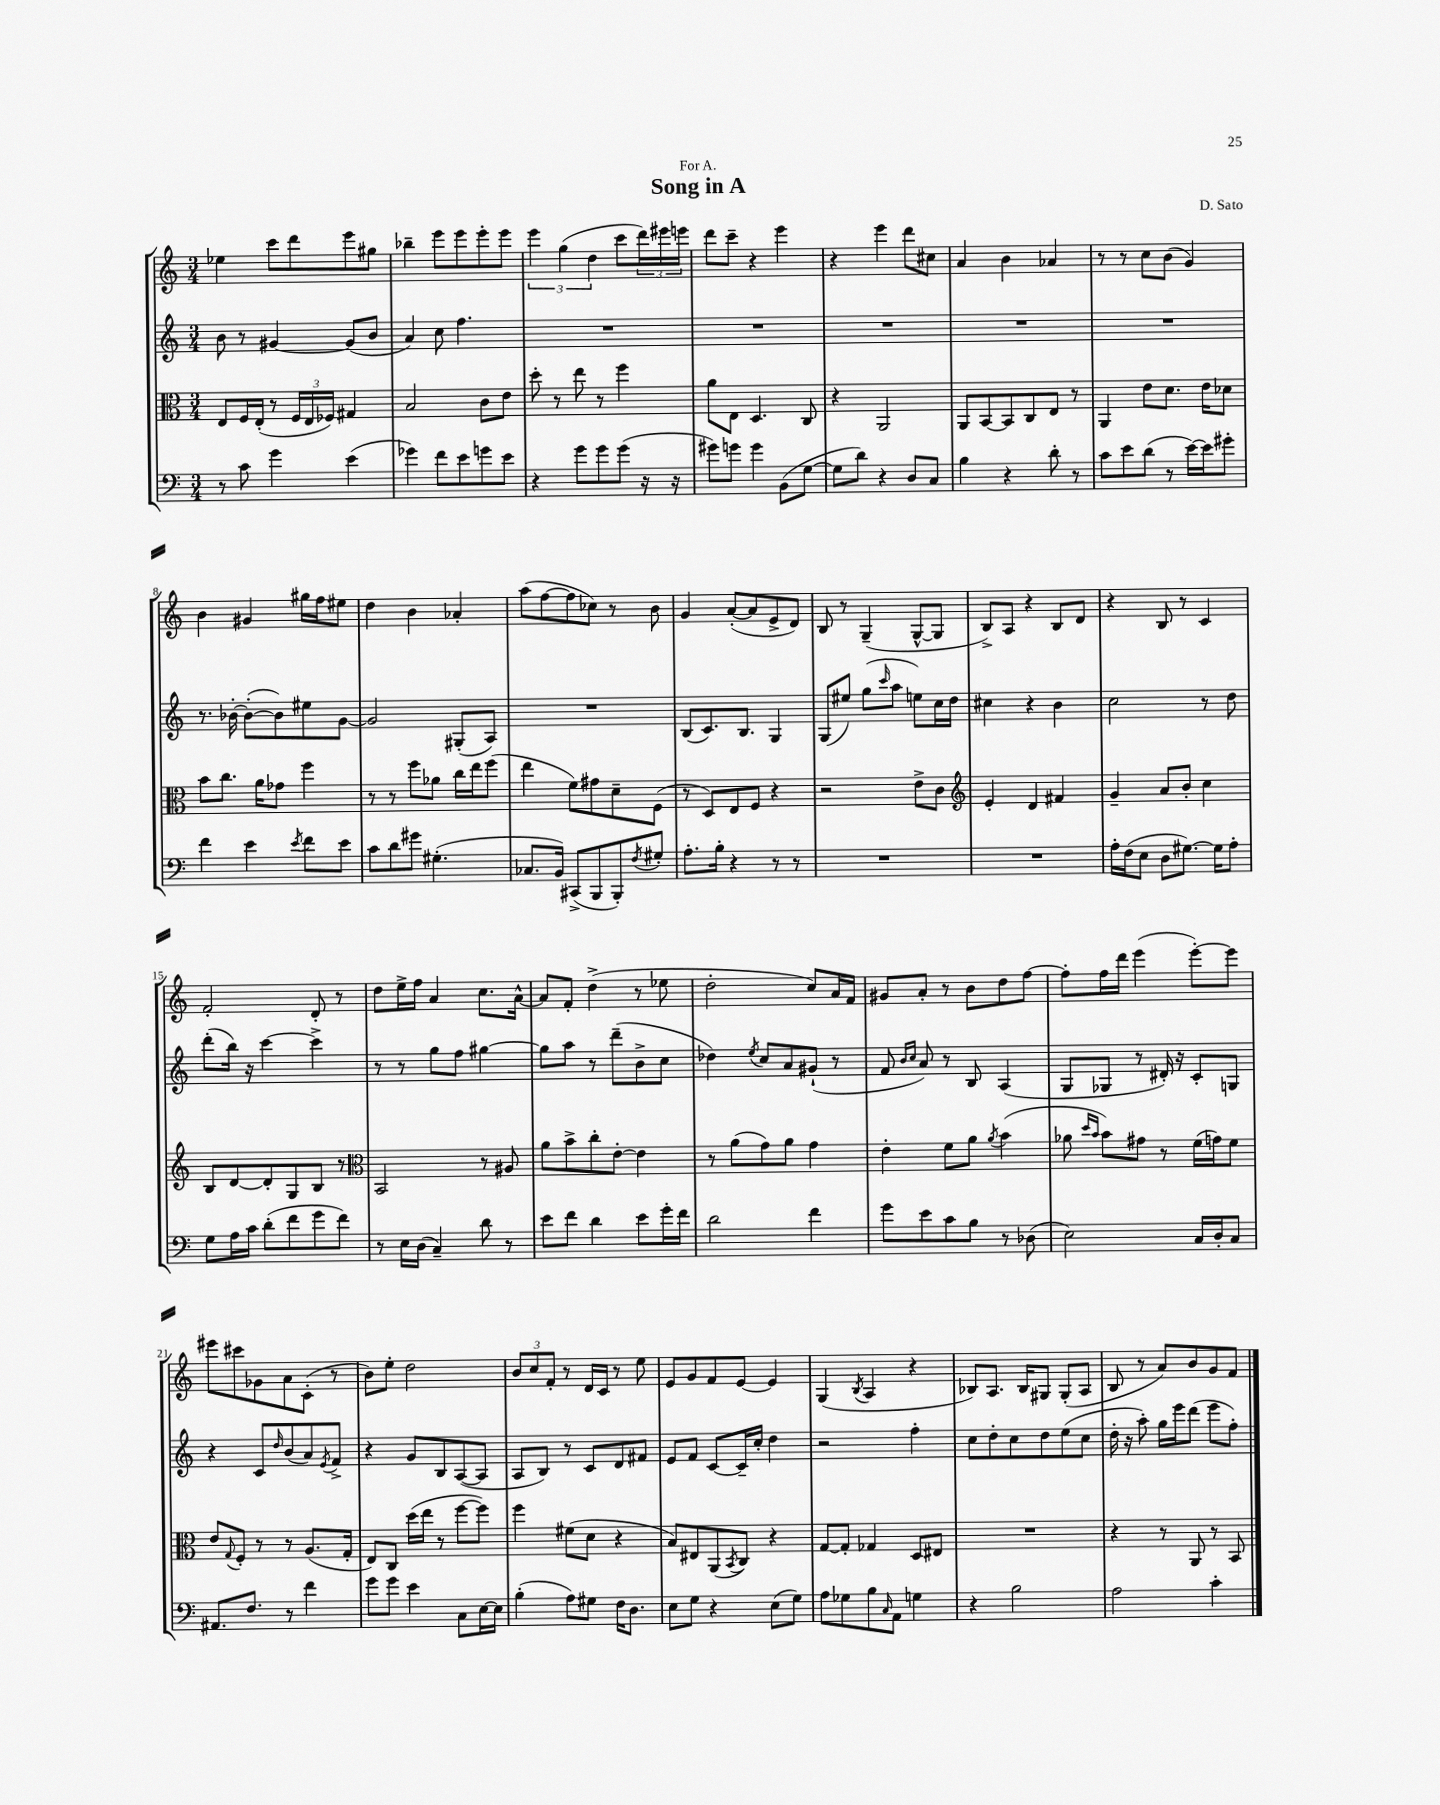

**kern	**kern	**kern	**kern
*staff4	*staff3	*staff2	*staff1
*clefF4	*clefC3	*clefG2	*clefG2
*k[]	*k[]	*k[]	*k[]
*M3/4	*M3/4	*M3/4	*M3/4
8r	8E/L	8b\	4ee-\
8c\	16F/L	8r	.
.	(16E'/JJ	.	.
4g\	8r	[4g#/	8ccc\L
.	24F/LL	.	8ddd\
.	24E/	.	.
.	24F-/JJ)	.	.
(4e\	4G#/	(8g#/]L	8eee\
.	.	8b/J	8gg#\J
=	=	=	=
4g-\)	2B/	4a/)	4bb-~\
8f\L	.	8cc\	8eee\L
8e\	.	4.ff\	8eee\
8g\	8c\L	.	8eee'\
8e\J	8e\J	.	8eee\J
=	=	=	=
4r	8dd'\	2.r	6eee\
.	8r	.	.
.	.	.	(6gg\
8g\L	8ee\	.	.
.	.	.	6dd\
8g\	8r	.	.
(8g\J	4ff\	.	8ccc\L
16r	.	.	24ddd\L)
.	.	.	24eee#\
16r	.	.	.
.	.	.	24eee\JJ
=	=	=	=
8g#\L)	8a\L	2.r	8ddd\L
8g\J	8E\J	.	8ccc~\J
4g\	4.D/	.	4r
(8BB\L	.	.	4eee\
[8G\J	8C/	.	.
=	=	=	=
8G\]L	4r	2.r	4r
8d\J)	.	.	.
4r	2AA/	.	4eee\
8D/L	.	.	8ddd\L
8C/J	.	.	8cc#\J
=	=	=	=
4B\	8AA/L	2.r	4a/
.	[8BB/	.	.
4r	8BB/]	.	4b\
.	8C/	.	.
8d'\	8E/J	.	4a-/
8r	8r	.	.
=	=	=	=
8c\L	4AA/	2.r	8r
8e\	.	.	8r
(8d\J	8e\L	.	8cc\L
8r	8.d\J	.	(8b\J
[16e\LL)	.	.	4g/)
16e\]J	16e\LK	.	.
8g#'\J	8d-\J	.	.
=	=	=	=
4f\	8b\L	8.r	4b\
.	8.cc\J	.	.
.	.	[16b-'\	.
4e\	.	(8b-'\_L	4g#/
.	16a\LK	.	.
.	8g-\J	8b-\])	.
8qe/	.	.	.
8f\L	4ff\	8ee#\	16gg#\LL
.	.	.	16ff\J
8e\J	.	[8g\J	8ee#\J
=	=	=	=
8c\L	8r	2g/]	4dd\
8d\	8r	.	.
8g#\J	8ff\L	.	4b\
(4.G#'\	8a-\J	.	.
.	16cc\LL	(8G#'/L	4a-'/
.	16ee\J	.	.
.	(8ff\J	8A/J)	.
=	=	=	=
8.C-/L	4ee\	2.r	(8aa\L
.	.	.	[8ff\
16BB/Jk)	.	.	.
(8CC#^/L	8f\L)	.	8ff\]
8BBB/	8g#\	.	8cc-\J)
8BBB'/)	8d~\	.	8r
8qF/	.	.	.
8G#'/J	(8F\J	.	8b\
=	=	=	=
8.A'\L	8r	(8B/L	4g/
.	8D/L)	8.c/)	.
16B'\Jk	.	.	.
4r	8E/	.	([8a'/L
.	.	8.B/J	.
.	8F/J	.	8a/]
8r	4r	4G/	8e^/
8r	.	.	8d/J)
=	=	=	=
2.r	2r	(8G/L	8B/
.	.	8ee#/J)	8r
.	.	(8gg\L	(4G~/
.	.	16qqccc/	.
.	.	8aa\J	.
.	8e^\L	8ee\L)	[8G^^/L
.	8c\J	16cc\L	8G/]J
.	.	16dd\JJ	.
=	=	=	=
*	*clefG2	*	*
2.r	4e'/	4cc#\	8B^/L)
.	.	.	8A/J
.	4d/	4r	4r
.	4f#/	4b\	8B/L
.	.	.	8d/J
=	=	=	=
16A'\LL	4g~/	2cc\	4r
(16F\J	.	.	.
8E\J	.	.	.
8D\L	8a/L	.	8B/
[8.G#\J)	8b'/J	.	8r
.	4cc\	8r	4c/
16G#\]LK	.	.	.
8A'\J	.	8dd\	.
=	=	=	=
8G\L	8B/L	(8ddd'\L	2f'/
16A\L	[8d/	16bb\Jk)	.
16c\JJ	.	16r	.
(8d'\L	8d'/]	[4ccc\	.
8f\	8G/	.	.
8g\	8B/J	4ccc^\]	8d'/
8f\J)	8r	.	8r
=	=	=	=
*	*clefC3	*	*
8r	2BB/	8r	8dd\L
16E\LL	.	8r	16ee^\L
(16D\JJ	.	.	16ff\JJ
4C~/)	.	8gg\L	4a/
.	.	8ff\J	.
8d\	8r	[4gg#\	8.cc\L
8r	8A#/	.	.
.	.	.	[16a^^\Jk
=	=	=	=
8e\L	8a\L	8gg#\]L	8a/]L
8f\J	8b^\	8aa\J	8f'/J
4d\	8cc'\	8r	(4dd^\
.	[8e'\J	(8ddd~\L	.
8e\L	4e\]	8b^\	8r
16g'\L	.	8cc\J	8ee-\
16f\JJ	.	.	.
=	=	=	=
2d\	8r	4dd-\)	2dd'\
.	(8a\L	.	.
.	.	8qee/	.
.	8g\)	8cc/L	.
.	8a\J	8a/	.
4f\	4g\	(8g#`/J	8cc/L)
.	.	8r	16a/L
.	.	.	16f/JJ
=	=	=	=
8g\L	4e'\	8f/	8g#/L
.	.	16qqb/LL	.
.	.	16qqcc/JJ	.
8e\	.	8a/)	8a'/J
8c\	8f\L	8r	8r
8B\J	8a\J	8B/	8b\L
.	8qa/	.	.
8r	(4b\	(4A/	8dd\
(8D-\	.	.	[8ff\J
=	=	=	=
2E\)	8a-\	8G/L	8ff'\]L
.	16qqdd/LL	.	.
.	16qqb/JJ	.	.
.	8b\L)	8G-/J	16ff\L
.	.	.	16ddd\JJ
.	8g#\J	8r	(4eee\
.	8r	16d#'/)	.
.	.	16r	.
16C/LL	(16f\LL	8c'/L	[8eee'\L)
16D'/J	16g\J)	.	.
8C/J	8f\J	8G/J	8eee\]J
=	=	=	=
8.AA#/L	8e/L	4r	8eee#\L
.	8qqG/	.	.
.	8F'/J	.	8ccc#\
8.F/J	.	.	.
.	8r	8c/L	8g-\
.	.	16qqdd/	.
8r	8r	(8b/	8a\
4f\	(8.A/L	8a/)	(8c'\J
.	.	8qe/	.
.	.	8f^/J	8r
.	16G'/Jk	.	.
=	=	=	=
8g\L	8E/L)	4r	8b\L)
8g\J	8C/J	.	8ee'\J
4e\	(16dd\LL	8g/L	2dd\
.	16ee\JJ	.	.
.	8r	8B/	.
8C\L	[8ff\L	([8A/	.
[16E\L	8ff\]J)	8A/]J	.
16E\]JJ	.	.	.
=	=	=	=
(4B'\	4ff\	8A/L	12b/L
.	.	.	12cc/
.	.	8B/J)	.
.	.	.	12f'/J
8A\L)	(8f#\L	8r	8r
8G#\J	8d\J	8c/L	16d/LL
.	.	.	16c/JJ
16F\LK	4r	8d/	8r
8.D\J	.	.	.
.	.	8f#/J	8ee\
=	=	=	=
8E\L	8B/L)	8e/L	8e/L
8G\J	8E#/	8f/J	8g/
4r	(8AA/	[8c/L	8f/
.	8qBB/	.	.
.	8C/J)	16c~/]L	[8e/J
.	.	16cc'/JJ	.
(8E\L	4r	4dd\	4e/]
8G\J)	.	.	.
=	=	=	=
8A\L	[8G/L	2r	(4G/
8G-\	8G'/]J	.	.
.	.	.	8qB/
8B\	4G-/	.	4A/
16qqC/	.	.	.
8AA\J	.	.	.
4G\	8D/L	4ff'\	4r
.	8E#/J	.	.
=	=	=	=
4r	2.r	8cc\L	8B-/L)
.	.	8dd'\	8.A/J
2B\	.	8cc\	.
.	.	.	16B-/LK
.	.	8dd\	8G#/J
.	.	(8ee\	(8G#'/L
.	.	8cc\J	8A/J
=	=	=	=
2A\	4r	16dd'\	8B/
.	.	16r	.
.	.	8aa'\)	8r
.	8r	16gg\LL	8a/L)
.	.	16eee\J	.
.	8AA/	(8ddd\J	8b/
4c'\	8r	8eee\L	8g/
.	8BB/	8ff'\J)	8f/J
==	==	==	==
*-	*-	*-	*-
